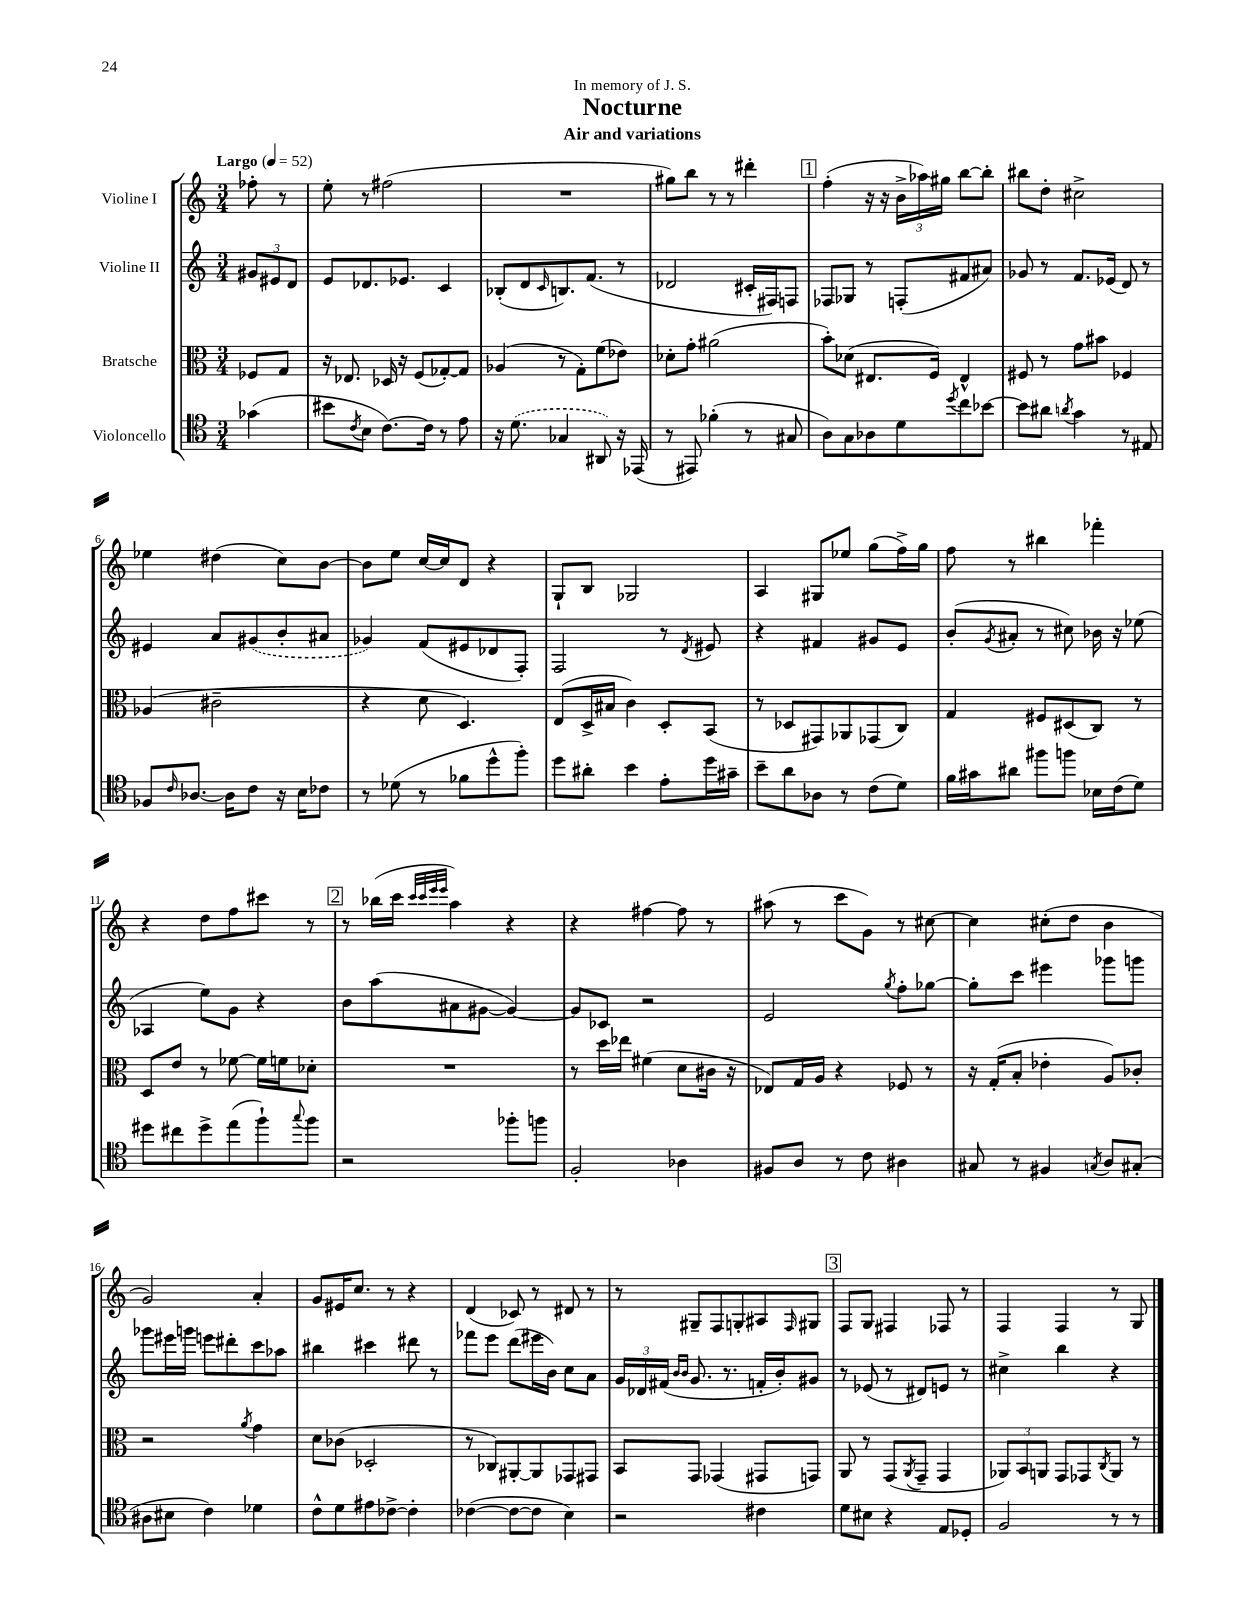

**kern	**kern	**kern	**kern
*staff4	*staff3	*staff2	*staff1
*clefC4	*clefC3	*clefG2	*clefG2
*k[]	*k[]	*k[]	*k[]
*M3/4	*M3/4	*M3/4	*M3/4
*MM52	*MM52	*MM52	*MM52
(4g-\	8F-/L	12g#/L	8ff-'\
.	.	12e#/	.
.	8G/J	.	8r
.	.	12d/J	.
=	=	=	=
8b#\L	16r	8e/L	8ee'\
.	8.E-/	.	.
8qc/	.	.	.
8B\J	.	8.d-/	8r
[8.c\L)	16D-/	.	(2ff#\
.	16r	8.e-/J	.
.	(8F/L	.	.
16c\]Jk	.	.	.
8r	[8G-'/)	4c/	.
8e\	8G-/]J	.	.
=	=	=	=
16r	(4A-/	(8B-'/L	2.r
(8.d\	.	.	.
.	.	8d/	.
.	.	16qqc/	.
4G-/	8r	8.B/)	.
.	8G'\L)	.	.
.	.	(8.f/J	.
8AA#/)	(8f\	.	.
16r	8e-\J)	8r	.
(16EE-/	.	.	.
=	=	=	=
8r	8d-'\L	2d-/	8gg#\L)
8EE#/)	8g'\J	.	8bb\J
(4f-'\	(2a#\	.	8r
.	.	.	8r
8r	.	16c#'/LL	4ddd#'\
.	.	16F#/J)	.
8G#/	.	8F/J	.
=	=	=	=
8A\L)	8b'\L)	8F-/L	(4ff'\
8G\	(8d-\J	8G-/J	.
8A-\	8.E#/L	8r	16r
.	.	.	16r
8d\	.	(8F'/L	24b^\LL
.	.	.	24aa-\)
.	16F/Jk)	.	.
.	.	.	24gg#\JJ
8qdd/	.	.	.
8cc\	4E#^^/	8f#/	[8bb\L
[8b-\J	.	8a#/J)	8bb'\]J
=	=	=	=
8b-\]L	8F#/	8g-/	8bb#\L
8a#\J	8r	8r	8dd'\J
8qa/	.	.	.
4g\	8g\L	8.f/L	2cc#^\
.	8b#\J	.	.
.	.	(16e-/Jk	.
8r	4F-/	8d/)	.
8E#/	.	8r	.
=	=	=	=
8F-/L	(4A-/	4e#/	4ee-\
16qqc/	.	.	.
[8.A-/J	.	.	.
.	2c#~\	8a/L	(4dd#\
16A-\]LK	.	.	.
8c\J	.	(8g#/	.
16r	.	8b'/	8cc\L)
16B\LK	.	.	.
8c-\J	.	8a#/J	[8b\J
=	=	=	=
8r	4r	4g-/)	8b\]L
(8d-\	.	.	8ee\J
8r	8d\	(8f/L	[16cc/LL
.	.	.	16cc/]J
8f-\L	4.D/)	8e#/	8d/J
8dd^^\	.	8d-/	4r
8ff'\J)	.	8F'/J)	.
=	=	=	=
8dd\L	(8E/L	2F/	8G`/L
8a#'\J	16D^/L	.	8B/J
.	16B#/JJ	.	.
4b\	4c\)	.	2G-/
8e'\L	8D'/L	8r	.
.	.	8qd/	.
16dd\L	(8BB/J	8e#/	.
16g#~\JJ	.	.	.
=	=	=	=
8b~\L	8r	4r	4A/
8a\	8D-/L	.	.
8A-\J	8GG#/)	4f#/	8G#/L
8r	8AA-/	.	8ee-/J
(8c\L	(8GG-/	8g#/L	(8gg\L
8d\J)	8C/J)	8e/J	16ff^\L)
.	.	.	16gg\JJ
=	=	=	=
16f\LL	4G/	(8b'/L	8ff\
16g#\J	.	.	.
.	.	8qg/	.
8a#\J	.	8a#'/J	8r
8ff#\L	8F#/L	8r	4bb#\
8ff\J	(8D#/	8cc#\)	.
16B-\LL	8C/J)	16b-\	4fff-'\
(16c\J	.	16r	.
8d\J)	8r	(8ee-\	.
=	=	=	=
8dd#\L	8D/L	4A-/	4r
8cc#\	8e/J	.	.
8dd#^\	8r	8ee\L)	8dd\L
(8ee\	[8f-\	8g\J	8ff\
8ff`\)	16f-\]LL	4r	8ccc#\J
.	16f\J	.	.
8qqgg/	.	.	.
8ff\J	8d-'\J	.	8r
=	=	=	=
2r	2.r	8b\L	8r
.	.	(8aa\	(16bb-\LL
.	.	.	16ccc\JJ
.	.	.	32qqccc/LLL
.	.	.	32qqccc/
.	.	.	32qqeee/
.	.	.	32qqeee/JJJ
.	.	8a#\	4aa\)
.	.	[8g#\J	.
8ff-'\L	.	4g#/_)	4r
8ff\J	.	.	.
=	=	=	=
2F'/	8r	8g#/]L	4r
.	16dd\LL	8c-/J	.
.	16ee-\JJ	.	.
.	(4f#\	2r	[4ff#\
4A-\	8d\L	.	8ff#\]
.	16c#\Jk	.	8r
.	16r	.	.
=	=	=	=
8F#/L	8E-/L)	2e/	(8aa#\
8A/J	16G/L	.	8r
.	16A/JJ	.	.
8r	4r	.	8ccc\L
8c\	.	.	8g\J)
.	.	8qgg/	.
4A#\	8F-/	8ff'\L	8r
.	8r	[8gg-\J	[8cc#\
=	=	=	=
8G#/	16r	8gg-'\]L	4cc#\]
.	(16G'/LK	.	.
8r	8B'/J	8ccc\J	.
4F#/	4e-'\	4eee#\	(8cc#'\L
.	.	.	8dd\J
8qG/	.	.	.
8A/L	8A/L)	8ggg-\L	4b\
(8G#'/J	8c-'/J	8ggg\J	.
=	=	=	=
8A#\L	2r	8ggg-\L	2g/)
8B#\J	.	16eee#\L	.
.	.	16ggg\JJ	.
4c\)	.	8eee\L	.
.	.	8ddd#'\	.
.	8qa/	.	.
4d-\	4g\	8ccc\	4a'/
.	.	8aa-\J	.
=	=	=	=
8c^^\L	8d\L	4bb#\	8g/L
8d\	(8c-\J	.	16e#/K
.	.	.	8.cc/J
8e#\	2D-'/	4ccc#\	.
[8c-^\J	.	.	8r
4c-'\]	.	8ddd#\	4r
.	.	8r	.
=	=	=	=
([4c-\	8r	8fff-\L	(4d/
.	8C-/L)	8eee\J	.
8c-\_L	[8AA#'/	(8ddd\L	8c-/)
8c-\]J	8AA#/]	16eee#\L	8r
.	.	16b\JJ)	.
4B\)	8GG-/	8cc\L	8d#/
.	8GG#/J	8a\J	8r
=	=	=	=
2r	8BB/L	24g/LL	8r
.	.	24d-/	.
.	.	(24f#/JJ	.
.	.	16qqb/LL	.
.	.	16qqb/JJ	.
.	8GG/J	8.g/	8G#~/L
.	(4GG-/	.	8F/
.	.	8.r	.
.	.	.	8G'/
4c#\	8GG#/L	16f'/LL	8A#/
.	.	16b'/J)	.
.	.	.	16qqF/
.	8GG/J)	8g#/J	8G#/J
=	=	=	=
8d\L	8AA/	8r	8F/L
8B#\J	8r	(8e-/	8G/J
4r	(8GG/L	8r	4F#/
.	8qAA/	.	.
.	8GG~/J	8d#/L)	.
8E/L	4GG/	8e/J	8F-/
8D-'/J	.	8r	8r
=	=	=	=
2F/	12AA-/L)	4cc#^\	4F/
.	12BB/	.	.
.	12AA/J	.	.
.	8GG/L	4bb\	4F/
.	8GG-/	.	.
.	8qC/	.	.
8r	8AA/J	4r	8r
8r	8r	.	8G/
==	==	==	==
*-	*-	*-	*-
